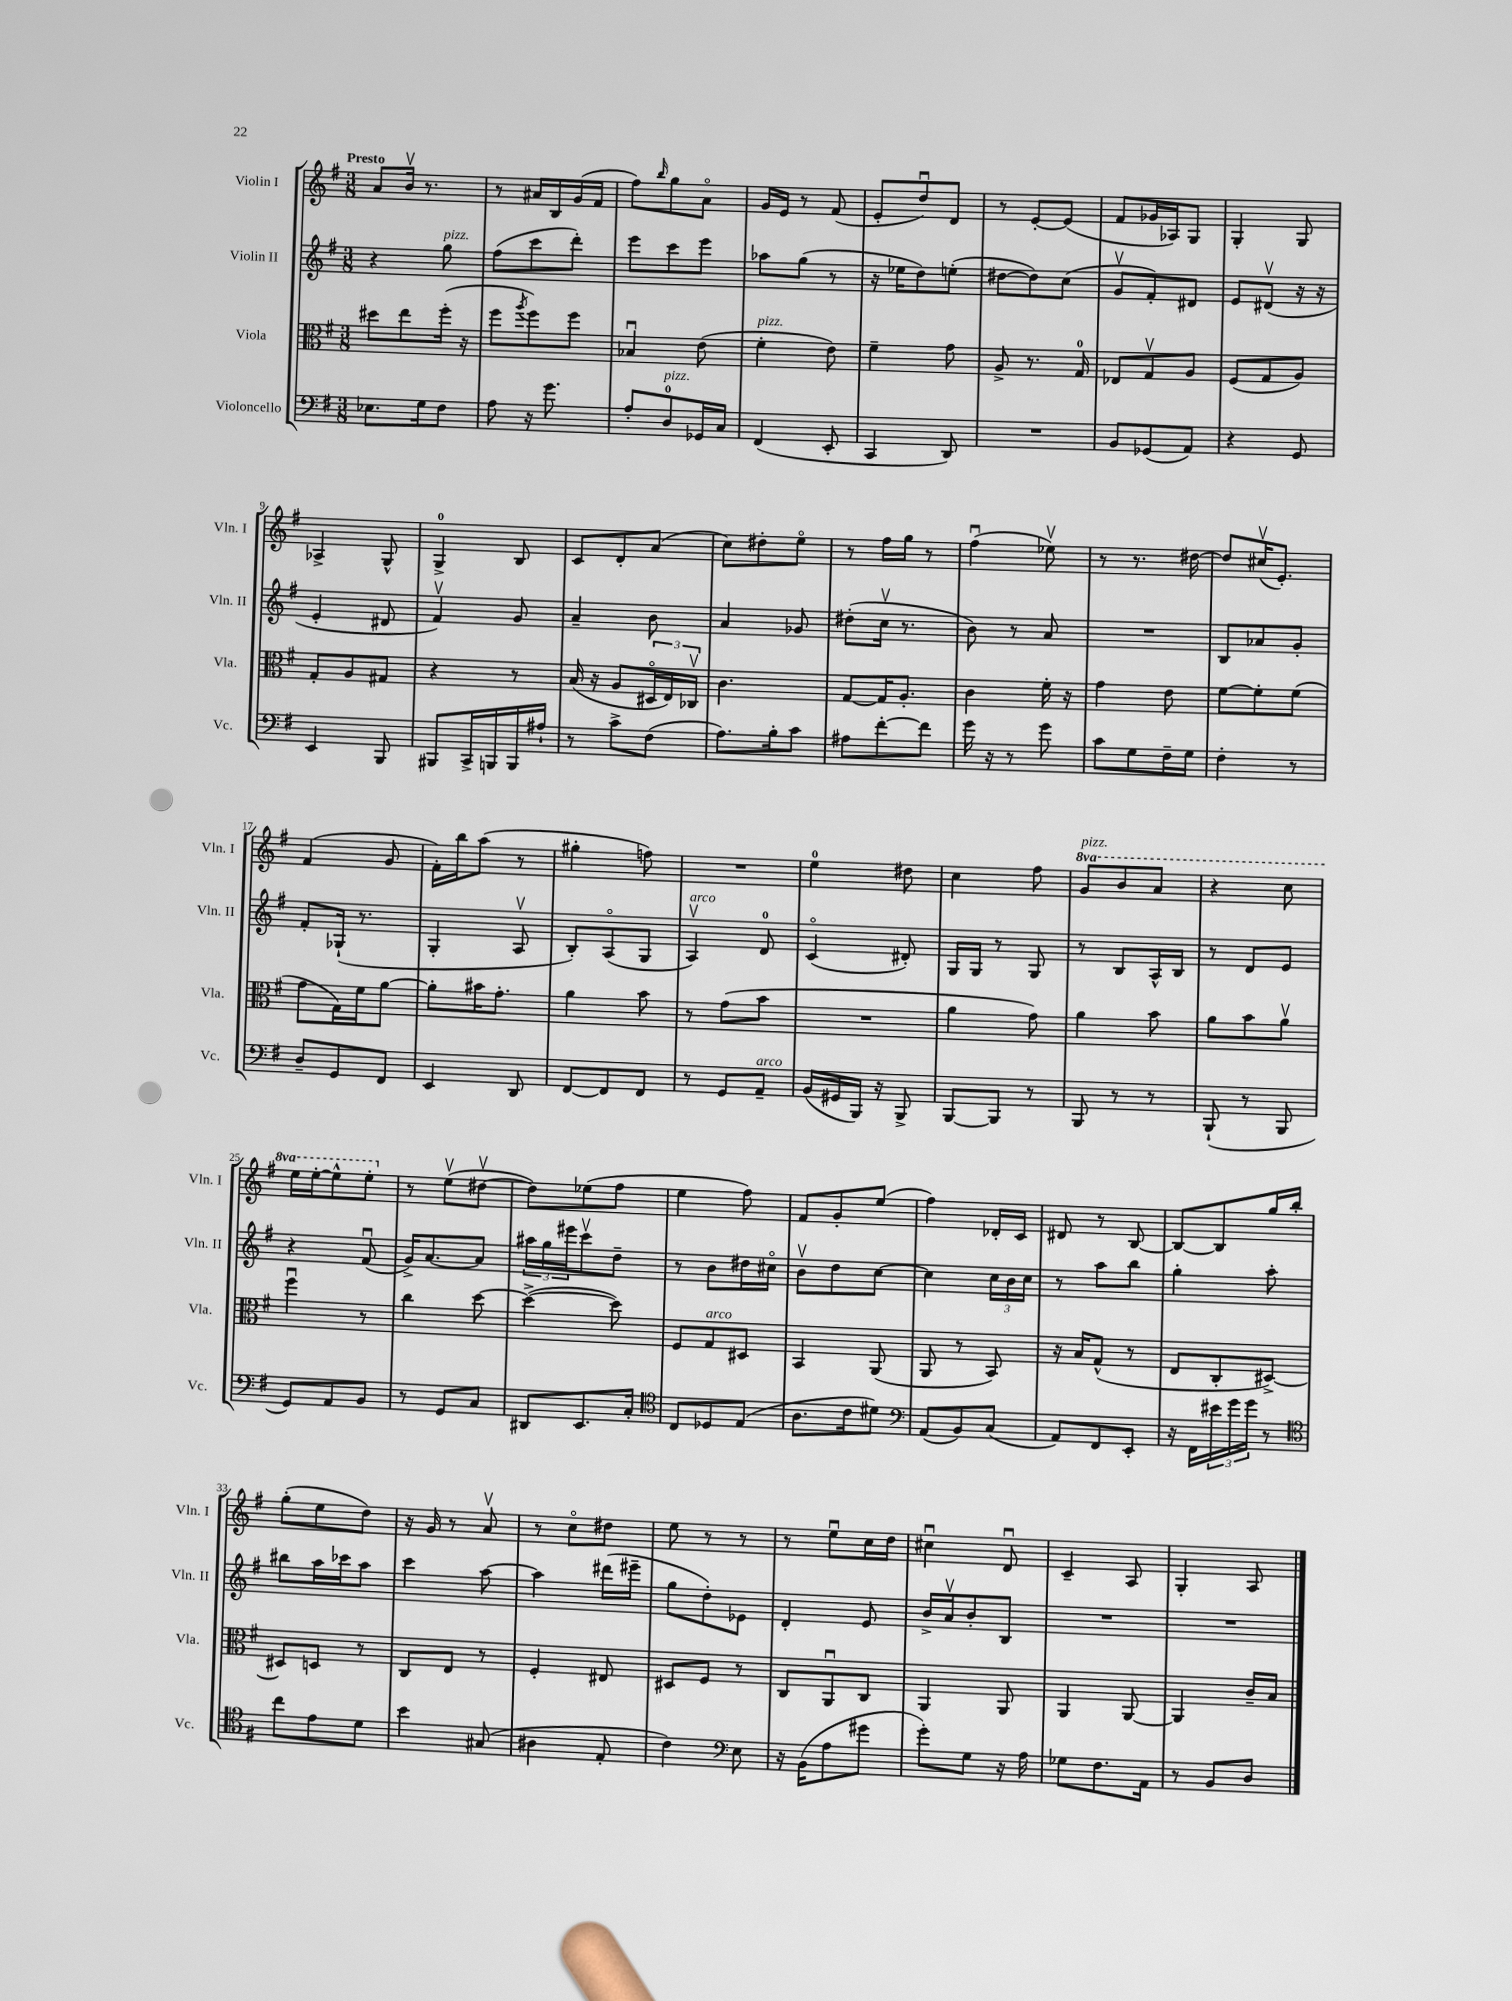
<<
\new StaffGroup <<
\new Staff = "s0" \with { instrumentName = "Violin I" shortInstrumentName = "Vln. I" } {
    \clef treble \key g \major \numericTimeSignature \time 3/8 \set Staff.ottavationMarkups = #ottavation-simple-ordinals \tempo "Presto"
    a'8 b'16\upbow r8. |
    r8 ais'16 b16 g'16( fis'16 |
    fis''8) \grace { b''16 } g''8 a'8\flageolet |
    g'16 e'16 r8 fis'8( |
    e'8-. d''8\downbow) d'8 |
    r8 e'8~-. e'8( |
    fis'8 ges'16 aes16) g8 |
    g4-. g8 |
    aes4-> g8-^ |
    g4-0-> b8 |
    c'8 d'8-. a'8( |
    c''8) dis''8-. e''8\flageolet |
    r8 fis''16 g''16 r8 |
    fis''4\downbow( ees''8\upbow) |
    r8 r8. dis''16~ |
    dis''8 cis''16\upbow( e'8.-.) |
    fis'4( g'8 |
    fis'16-.) b''16 a''8( r8 |
    gis''4-. f''8) |
    R4. |
    e''4-0 dis''8 |
    c''4 fis''8 |
    \ottava #1 g''8^\markup { \italic "pizz." } b''8 a''8 |
    r4 c'''8 |
    e'''16 e'''16~-. e'''8-^ e'''8-. \ottava #0 |
    r8 e''8\upbow( dis''8~\upbow |
    dis''8) ees''8( fis''8 |
    e''4 fis''8) |
    fis'8 g'8-. e''8( |
    fis''4) des'16-. c'16 |
    dis'8 r8 b8~ |
    b8~ b8 g''16 b''16-. |
    g''8-.( e''8 d''8) |
    r16 g'16 r8 a'8\upbow |
    r8 c''8\flageolet dis''8 |
    e''8 r8 r8 |
    r8 e''8\downbow c''16 d''16 |
    cis''4\downbow d'8\downbow |
    c'4-- a8 |
    g4-. a8 \bar "|." |
}
\new Staff = "s1" \with { instrumentName = "Violin II" shortInstrumentName = "Vln. II" } {
    \clef treble \key g \major \numericTimeSignature \time 3/8
    r4 g''8^\markup { \italic "pizz." } |
    fis''8( c'''8 d'''8-.) |
    e'''8 c'''8 e'''8 |
    aes''8 g''8( r8 |
    r16 ees''16 d''8) e''8-.( |
    dis''8~ dis''8) c''8( |
    g'8\upbow fis'8-.) dis'8 |
    e'8 dis'8\upbow( r16 r16 |
    e'4-. dis'8 |
    fis'4\upbow) g'8 |
    a'4-- b'8 |
    a'4 ges'8 |
    dis''8-.( c''16\upbow r8. |
    b'8) r8 a'8 |
    R4. |
    b8 aes'8 g'8-. |
    fis'8-. ges16-!( r8. |
    g4-. a8\upbow |
    b8-.) a8\flageolet( g8 |
    a4\upbow^\markup { \italic "arco" }) d'8-0 |
    c'4\flageolet( dis'8-.) |
    g16 g16 r8 g8 |
    r8 b8 a16-^ b16 |
    r8 d'8 e'8 |
    r4 fis'8\downbow( |
    g'16->) a'8.~ a'8 |
    \tuplet 3/2 { ais''16 g''16 eis'''16 } c'''8\upbow d''8-- |
    r8 b'8 dis''16 cis''16\flageolet |
    b'8\upbow d''8 c''8~ |
    c''4 \tuplet 3/2 { c''16 b'16 c''16 } |
    r8 a''8 b''8 |
    g''4-. a''8-. |
    bis''8 a''16 ces'''16 a''8 |
    c'''4 a''8~ |
    a''4 dis'''16( eis'''16-- |
    g''8 d''8-.) ees'8 |
    d'4-. e'8 |
    b'16-> a'16\upbow b'8-. b8 |
    R4. |
    R4. \bar "|." |
}
\new Staff = "s2" \with { instrumentName = "Viola" shortInstrumentName = "Vla." } {
    \clef alto \key g \major \numericTimeSignature \time 3/8
    dis''8 e''8 fis''16-.( r16 |
    fis''8 \acciaccatura { a''8 } fis''8) fis''8 |
    bes4\downbow e'8( |
    fis'4-.^\markup { \italic "pizz." } e'8) |
    fis'4-- g'8 |
    a8-> r8. g16-0 |
    ees8 g8\upbow a8 |
    fis8( g8 a8) |
    g8-. a8 gis8 |
    r4 r8 |
    b16( r16 a8 \tuplet 3/2 { dis16\flageolet e16) ces16\upbow } |
    c'4. |
    g8~ g16 a8.-. |
    c'4 fis'16-. r16 |
    g'4 e'8 |
    fis'8~ fis'8-. fis'8( |
    g'8 g16) fis'16 a'8~ |
    a'8-. bis'16 g'8.-. |
    a'4 b'8 |
    r8 g'8( b'8 |
    R4. |
    a'4 g'8) |
    a'4 b'8 |
    a'8 b'8 a'8\upbow |
    fis''4\downbow r8 |
    c''4 d''8~ |
    d''4~->( d''8) |
    fis8 g8^\markup { \italic "arco" } dis8 |
    b,4 a,8( |
    a,8 r8 b,8) |
    r16 b16 g8-^( r8 |
    e8 c8-. dis8~->) |
    dis8 d8 r8 |
    c8 e8 r8 |
    fis4-. eis8 |
    dis8 fis8 r8 |
    c8 a,8\downbow c8 |
    a,4 a,8 |
    a,4 a,8~ |
    a,4 c'16-- b16 \bar "|." |
}
\new Staff = "s3" \with { instrumentName = "Violoncello" shortInstrumentName = "Vc." } {
    \clef bass \key g \major \numericTimeSignature \time 3/8
    ees8. g16 fis8 |
    a8 r16 g'8. |
    a8-. d8-0^\markup { \italic "pizz." } ges,16 c16 |
    fis,4( e,8-. |
    c,4 d,8) |
    R4. |
    b,8 ges,8( a,8) |
    r4 g,8 |
    e,4 b,,8 |
    bis,,8 c,16-> b,,16 b,,16 ais16-! |
    r8 c'8-> fis8( |
    a8.) b16-. c'8 |
    ais8 fis'8~-. fis'8 |
    g'16 r16 r8 g'8 |
    c'8 g8 fis16-- g16 |
    fis4-. r8 |
    d8-- g,8 fis,8 |
    e,4 d,8 |
    fis,8~ fis,8 fis,8 |
    r8 g,8 a,8--^\markup { \italic "arco" } |
    b,16( gis,16 b,,16) r16 b,,8-> |
    b,,8~ b,,8 r8 |
    b,,8 r8 r8 |
    b,,8-!( r8 b,,8 |
    g,8) a,8 b,8 |
    r8 g,8 c8 |
    dis,8 e,8. c16-. |
    \clef tenor c8 des8 e8( |
    a8. c'16 dis'8) |
    \clef bass a,8( b,8) c8( |
    a,8) fis,8 e,8-. |
    r16 fis,16 \tuplet 3/2 { eis'16 g'16 g'16 } r8 |
    \clef tenor c''8 e'8 d'8 |
    b'4 gis8( |
    ais4 e8-. |
    c'4) \clef bass e8 |
    r16 b,16( a8 gis'8 |
    g'8-.) g8 r16 a16 |
    ges8 fis8. a,16 |
    r8 b,8 d8 \bar "|." |
}
>>
>>
